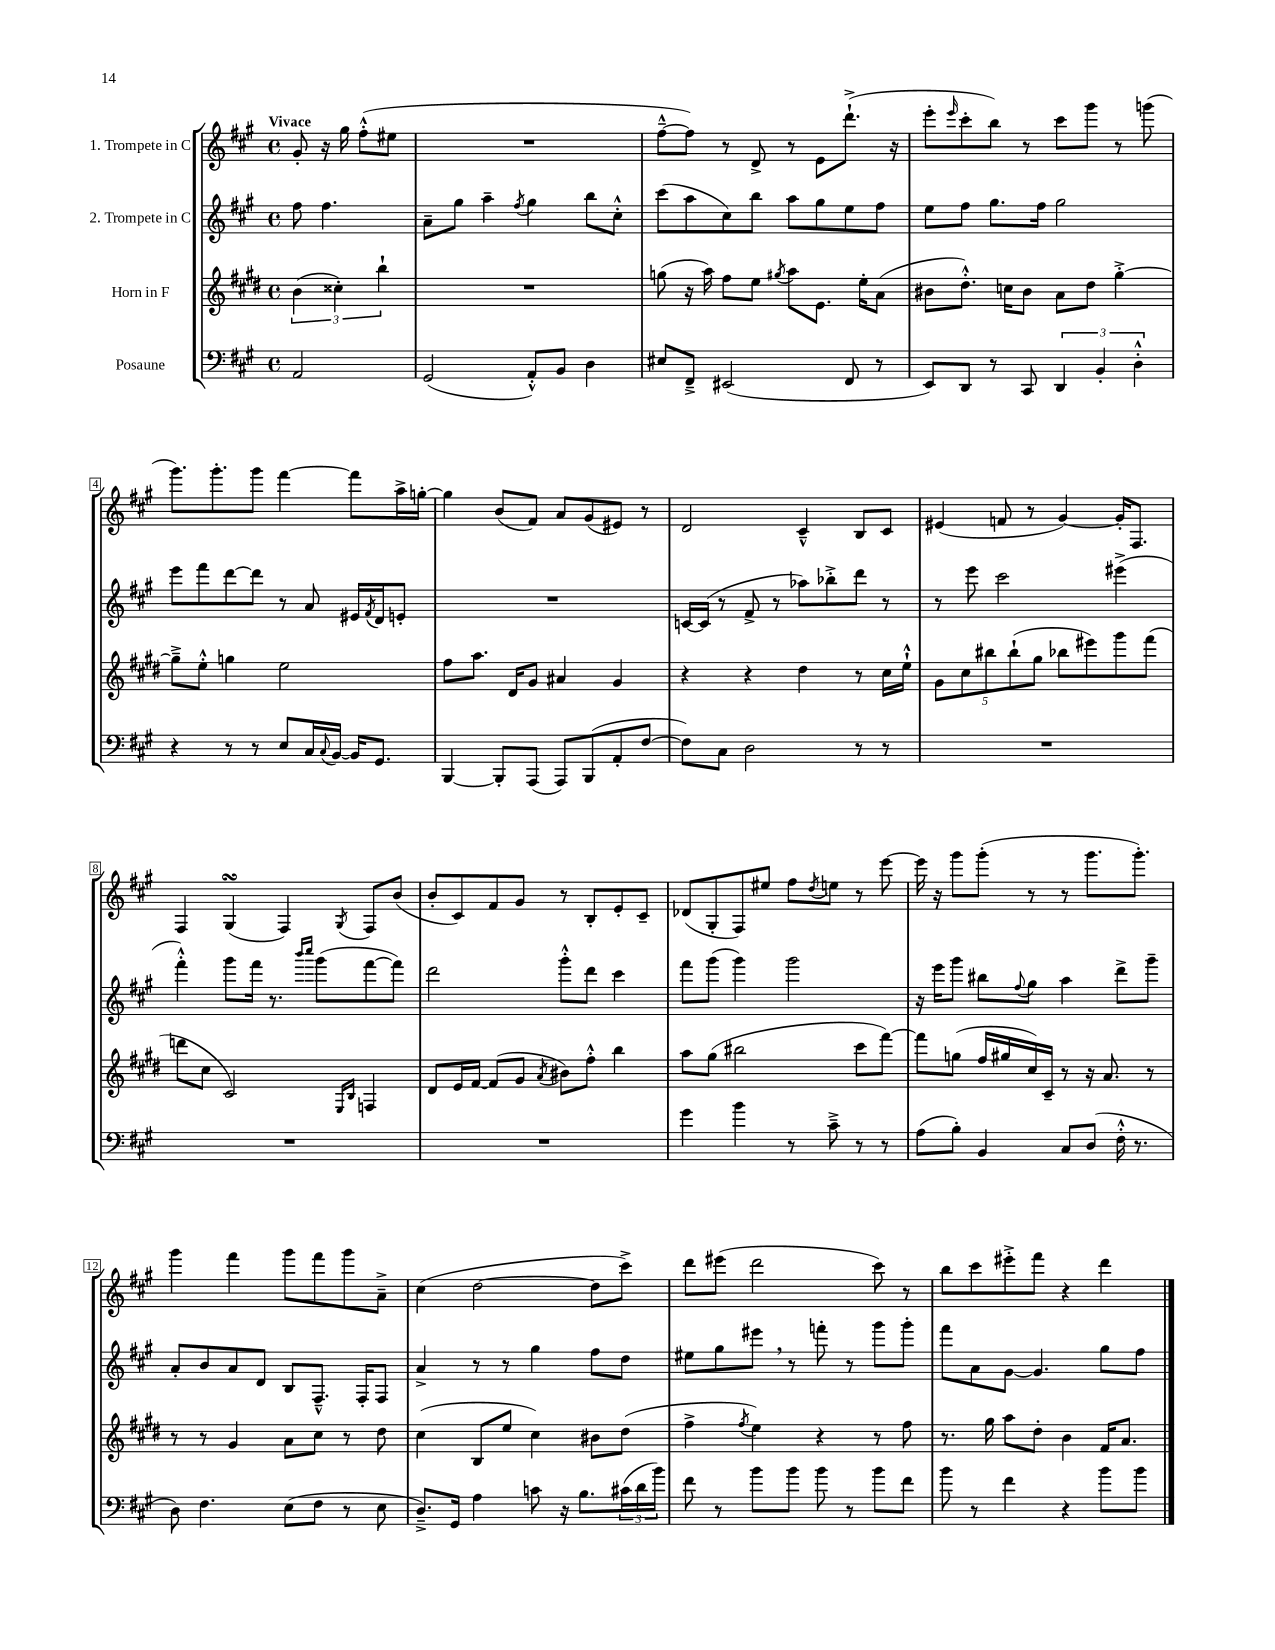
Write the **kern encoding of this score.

**kern	**kern	**kern	**kern
*part4	*part3	*part2	*part1
*staff4	*staff3	*staff2	*staff1
*I"Posaune	*I"Horn in F	*I"2. Trompete in C	*I"1. Trompete in C
*clefF4	*clefG2	*clefG2	*clefG2
*k[f#c#g#]	*k[f#c#g#d#]	*k[f#c#g#]	*k[f#c#g#]
*M4/4	*M4/4	*M4/4	*M4/4
*met(c)	*met(c)	*met(c)	*met(c)
=	=	=	=
!	!	!	!LO:TX:a:B:t=Vivace
2AA/	(6b\	8ff#\	8g#'/
.	.	4.ff#\	16r
.	6cc##X'\)	.	.
.	.	.	16gg#\
.	.	.	(8ff#'^^\L
.	6bb`\	.	.
.	.	.	8ee#X\J
=1	=1	=1	=1
(2GG#/	1r	8a~\L	1r
.	.	8gg#\J	.
.	.	4aa~\	.
.	.	8qff#/	.
8AA'^^/L)	.	4gg#\	.
8BB/J	.	.	.
4D\	.	8bb\L	.
.	.	8cc#'^^\J	.
=2	=2	=2	=2
8E#X/L	(8ggn\	(8ccc#\L	[8ff#~^^\L
8FF#~^/J	16r	8aa\	8ff#\J])
.	16aa\)	.	.
(2EE#X/	8ff#\L	8cc#\)	8r
.	8ee\J	8bb\J	8d^/
.	8qgg#X/	.	.
.	8aa\L	8aa\L	8r
.	8.e\J	8gg#\	8e\L
8FF#/	.	8ee\	(8.ddd`^\J
.	16ee'\KL	.	.
8r	(8a\J	8ff#\J	.
.	.	.	16r
=3	=3	=3	=3
8EE/L)	8b#X\L	8ee\L	8eee'\L
.	.	.	16qqeee/
8DD/J	8.dd#'^^\J)	8ff#\J	8ccc#'\
8r	.	8.gg#\L	8bb\J)
.	16ccn\KL	.	.
8CC#/	8b#\J	.	8r
.	.	16ff#\Jk	.
6DD/	8a\L	2gg#\	8ccc#\L
.	8dd#\J	.	8ggg#\J
6BB'/	.	.	.
.	[4gg#'^\	.	8r
6D'^^\	.	.	.
.	.	.	(8gggn\
!!LO:LB:g=z
=4	=4	=4	=4
4r	8gg#~^\L]	8eee\L	8.ggg#\L)
.	8ee'^^\J	8fff#\	.
.	.	.	8.ggg#'\
8r	4ggn\	[8ddd\	.
8r	.	8ddd\J]	8ggg#\J
8E/L	2ee\	8r	[4fff#\
16C#/L	.	8a/	.
8qqC#/	.	.	.
[16BB/JJ	.	.	.
16BB/KL]	.	16e#X/LL	8fff#\L]
.	.	8qf#/	.
8.GG#/J	.	16d/J	.
.	.	8en'/J	16aa^\L
.	.	.	[16ggn'\JJ
=5	=5	=5	=5
[4BBB/	8ff#\L	1r	4gg\]
.	8.aa\J	.	.
8BBB'/L]	.	.	(8b/L
.	16d#/KL	.	.
(8AAA/J	8g#/J	.	8f#/J)
8AAA/L)	4a#X/	.	8a/L
(8BBB/	.	.	(8g#/
8AA'/	4g#/	.	8e#X/J)
[8F#/J	.	.	8r
=6	=6	=6	=6
8F#\L])	4r	[16cn/LL	2d/
.	.	(16c/JJ]	.
8C#\J	.	8r	.
2D\	4r	8f#^/	.
.	.	8r	.
.	4dd#\	8aa-X\L)	4c#~^^/
.	.	8bb-X'^\	.
8r	8r	8ddd\J	8B/L
8r	16cc#\LL	8r	8c#/J
.	16ee`^^\JJ	.	.
=7	=7	=7	=7
1r	10g#\L	8r	(4e#X/
.	10cc#\	.	.
.	.	8eee\	.
.	10bb#X\	.	.
.	.	2ccc#\	8fn/
.	(10bb#`\	.	.
.	.	.	8r
.	10gg#\J	.	.
.	8bb-X\L	.	[4g#/)
.	8eee#X\)	.	.
.	8ggg#\	(4eee#X^\	16g#'/KL]
.	.	.	8.F#/J
.	(8fff#\J	.	.
!!LO:LB:g=z
=8	=8	=8	=8
1r	8dddn\L	4fff#'^^\)	4F#/
.	8cc#\J	.	.
.	2c#/)	8ggg#\L	(4G#sSsS/
.	.	16fff#\Jk	.
.	.	8.r	.
.	.	.	4F#/)
.	.	16qqbbb/LL	.
.	.	16qqcccc#/JJ	.
.	.	(8ggg#\L	.
.	16qqE/LL	.	.
.	16qqB/JJ	.	8qG#/
.	4Fn/	[8fff#\	8F#/L
.	.	8fff#\J])	(8b/J
=9	=9	=9	=9
1r	8d#/L	2ddd\	8b'/L
.	16e/L	.	8c#/)
.	[16f#/JJ	.	.
.	(8f#/L]	.	8f#/
.	8g#/J	.	8g#/J
.	8qa/	.	.
.	8b#X\L)	8ggg#'^^\L	8r
.	8ff#'^^\J	8ddd\J	8B'/L
.	4bb\	4ccc#\	8e'/
.	.	.	8c#~/J
=10	=10	=10	=10
4g#\	8aa\L	8fff#\L	(8d-X/L
.	(8gg#\J	(8ggg#\J	8G#'/
4b\	2bb#X\	4ggg#\)	8F#/)
.	.	.	8ee#X/J
8r	.	2ggg#\	8ff#\L
.	.	.	8qdd/
8c#~^\	.	.	8een\J
8r	8ccc#\L	.	8r
8r	[8fff#\J)	.	[8eee\
=11	=11	=11	=11
(8A\L	8fff#\L]	16r	16eee\]
.	.	16eee\KL	16r
8B'\J)	(8ggn\J	8ggg#\J	8ggg#\L
4BB/	16ff#/LL	8bb#X\L	(8ggg#'\J
.	16gg#X/	.	.
.	.	8qqff#/	.
.	16cc#/)	8gg#\J	8r
.	16c#~/JJ	.	.
8C#/L	8r	4aa\	8r
(8D/J	16r	.	8.ggg#\L
.	8.a/	.	.
16F#'^^\	.	8ddd^\L	.
8.r	.	.	8.ggg#'\J)
.	8r	8ggg#~\J	.
!!LO:LB:g=z
=12	=12	=12	=12
8D\)	8r	8a'/L	4ggg#\
4.F#\	8r	8b/	.
.	4g#/	8a/	4fff#\
.	.	8d/J	.
(8E\L	8a\L	8B/L	8ggg#\L
8F#\J	8cc#\J	8.F#~^^/J	8fff#\
8r	8r	.	8ggg#\
.	.	16F#'/KL	.
8E\	8dd#\	8F#/J	8a~^\J
=13	=13	=13	=13
8.D~^/L)	(4cc#\	4a^/	(4cc#\
16GG#/Jk	.	.	.
4A\	8B/L	8r	[2dd\
.	8ee/J	8r	.
8cn\	4cc#\)	4gg#\	.
16r	.	.	.
8.B\L	.	.	.
.	8b#X\L	8ff#\L	8dd\L]
(24c#X\L	(8dd#\J	8dd\J	8ccc#^\J)
24d\	.	.	.
24b\JJ)	.	.	.
=14	=14	=14	=14
8f#\	4ff#^\	8ee#X\L	8ddd\L
8r	.	8gg#\	(8eee#X\J
.	8qff#/	.	.
8b\L	4ee\)	8eee#X,\J	2ddd\
8b\J	.	8r	.
8b\	4r	8fffn'\	.
8r	.	8r	.
8b\L	8r	8ggg#\L	8ccc#\)
8f#\J	8ff#\	8ggg#'\J	8r
=15	=15	=15	=15
8b\	8.r	8fff#\L	8bb\L
8r	.	8a\	8ccc#\
.	16gg#\	.	.
4f#\	8aa\L	[8g#\J	8eee#X'^\
.	8dd#'\J	4.g#/]	8fff#\J
4r	4b\	.	4r
8b\L	16f#/KL	8gg#\L	4ddd\
.	8.a/J	.	.
8b\J	.	8ff#\J	.
==	==	==	==
*-	*-	*-	*-
